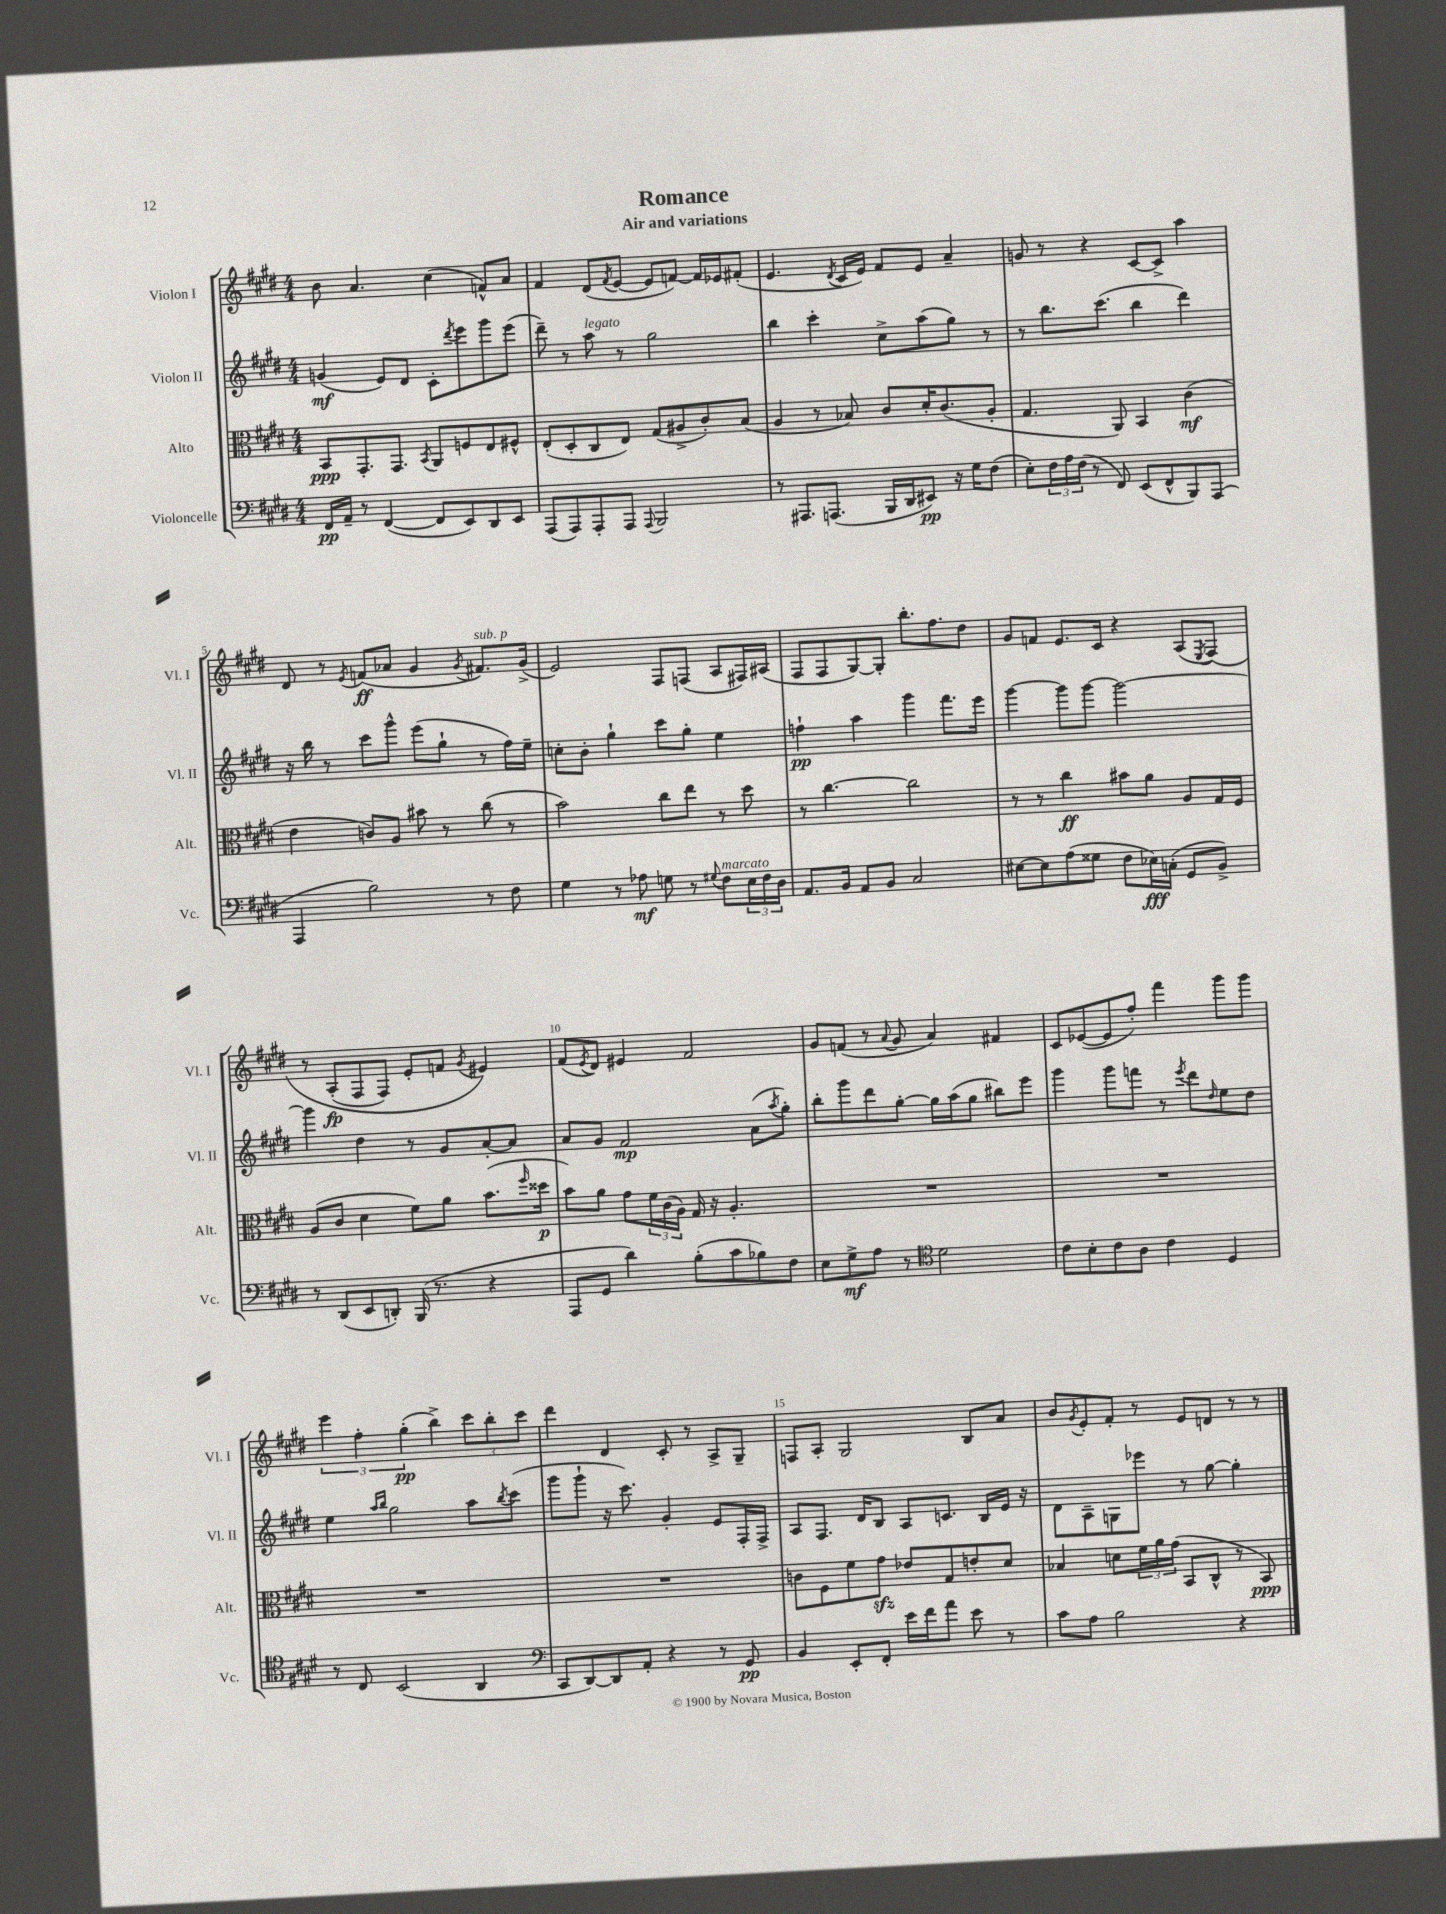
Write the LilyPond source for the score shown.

\header { title = "Romance" subtitle = "Air and variations" }
<<
\new StaffGroup <<
\new Staff = "s0" \with { instrumentName = "Violon I" shortInstrumentName = "Vl. I" } {
    \clef treble \key e \major \numericTimeSignature \time 4/4
    b'8 a'4. cis''4( f'8-^) a'8 |
    fis'4 dis'8( \acciaccatura { fis'8 } e'8~ e'8 f'8~) f'16 ees'16 fis'8-.( |
    e'4. \acciaccatura { dis'8 } cis'16 e'16) fis'8 e'8 a'4-- |
    g'8 r8 r4 cis'8~ cis'8-> a''4 |
    dis'8 r8 \acciaccatura { e'8 } f'8\ff( aes'8 gis'4 \acciaccatura { gis'8 } fis'8.^\markup { \italic "sub. p" }) gis'16->( |
    e'2) fis8 f8( a8 fis16) ais16( |
    fis8 fis8 gis8~) gis8-. b''8.-. fis''8. dis''8 |
    gis'8 f'8 e'8. cis'16 r4 a8( \acciaccatura { e8 } fis8)\( |
    r8 a8-.\fp( fis8 fis8) e'8-. f'8 \acciaccatura { gis'8 } eis'4\) |
    fis'8( \acciaccatura { e'8 } dis'8) eis'4 fis'2 |
    gis'8 f'8( r8 \appoggiatura { a'8 } gis'8 a'4) fis'4 |
    cis'8 ees'8~( ees'8 fis''8-.) fis'''4 gis'''8 gis'''8 |
    \tuplet 3/2 { e'''4 fis''4-. gis''4-.\pp( } b''4->) \tuplet 3/2 { cis'''8 b''8-. cis'''8 } |
    dis'''4 dis'4 cis'8-. r8 a8-> gis8-- |
    f8 a8-. gis2 b8 a'8 |
    b'8 \acciaccatura { gis'8 } e'8-. fis'8-. r8 e'8 d'8 r8 r8 \bar "|." |
}
\new Staff = "s1" \with { instrumentName = "Violon II" shortInstrumentName = "Vl. II" } {
    \clef treble \key e \major \numericTimeSignature \time 4/4
    g'4\mf( e'8) dis'8 cis'8-. \acciaccatura { dis'''8 } e'''8 gis'''8 e'''8( |
    dis'''8--) r8 a''8^\markup { \italic "legato" } r8 gis''2 |
    b''4 cis'''4-. cis''8-> a''8( gis''8) r8 |
    r8 b''8. cis'''8.( b''4 dis'''4) |
    r16 b''16 r8 cis'''8 gis'''8-^ e'''8( gis''8-! r8 fis''16) e''16-- |
    c''8-. b'8-. gis''4-! cis'''8 gis''8-. e''4 |
    f''4-!\pp a''4 gis'''4 fis'''8. e'''16 |
    gis'''4~ gis'''8 gis'''8~ gis'''2~ |
    gis'''4 dis''4 r8 gis'8 a'8~-. a'8 |
    a'8 gis'8 fis'2\mp a'8( \acciaccatura { a''8 } gis''8-.) |
    b''8-. gis'''8 dis'''8 gis''8~-. gis''16 a''16( gis''8 bis''8) e'''8 |
    gis'''4 gis'''8 f'''8 r8 \acciaccatura { e'''8 } dis'''8 \grace { dis''16 } e''8 dis''8 |
    e''4 \grace { a''16 b''16 } gis''2 a''8 \acciaccatura { b''8 } cis'''8( |
    gis'''8 gis'''8-! r16 cis'''8.) gis'4-. e'8 fis16-. fis16-> |
    a8 fis8. dis'16 b8 a8 c'8. b16 e'16 r16 |
    dis'8 a8-- g8 ees'''8 r8 gis''8~ gis''4-. \bar "|." |
}
\new Staff = "s2" \with { instrumentName = "Alto" shortInstrumentName = "Alt." } {
    \clef alto \key e \major \numericTimeSignature \time 4/4
    b,8\ppp gis,8.-. gis,8. \acciaccatura { b,8 } a,8 f8 e8 fis8-^ |
    e8-.( dis8-. cis8 e8) gis8( ais8-> cis'8-.) b8( |
    a4 r8 bes8) cis'8 dis'16-. cis'8.( a8-. |
    gis4. a,8) b,4 cis'4\mf( |
    e'4 c'8) a8 bis'8 r8 cis''8( r8 |
    b'2) cis''8 e''8 r8 dis''8 |
    r8 cis''4.~ cis''2 |
    r8 r8 cis''4\ff bis'8 a'8 a8 gis16 fis16 |
    a8( cis'8 dis'4 fis'8) a'8 b'8.( \grace { fis''16 } disis''16\p |
    b'8) a'8 gis'8 \tuplet 3/2 { fis'16 cis'16( a16) } gis16 r16 a4.-. |
    R1 |
    R1 |
    R1 |
    R1 |
    c'8 fis8 fis'8 gis'8\sfz ees'8 gis8 e'8-. dis'8 |
    bes4 d'8 \tuplet 3/2 { fis'16 a'16 gis'16( } b,8 cis8-^ r8 b,8\ppp) \bar "|." |
}
\new Staff = "s3" \with { instrumentName = "Violoncelle" shortInstrumentName = "Vc." } {
    \clef bass \key e \major \numericTimeSignature \time 4/4
    fis,16\pp a,16-- r8 fis,4~( fis,8 e,8) dis,8 e,8 |
    a,,8( a,,8) a,,8-. a,,8 \appoggiatura { a,,8 } b,,2 |
    r8 ais,,8. a,,8.( b,,16 dis,16 eis,8\pp) r16 gis16 fis8( |
    e8-.) \tuplet 3/2 { fis16 a16 fis16( } r8 fis,8) e,8( fis,8-^ b,,8) a,,8( |
    a,,4 b2) r8 fis8 |
    gis4 r8 aes8\mf g8 r8 \appoggiatura { gis8 } fis8^\markup { \italic "marcato" } \tuplet 3/2 { e16 fis16 dis16 } |
    a,8. b,16 a,8 b,8 cis2 |
    eis8~ eis8 a8( gisis8 fis8 ees16\fff) c16-.( gis,8 b,8->) |
    r8 dis,8( e,8 d,8-.) b,,16( r8. r4 |
    a,,8 gis,8 dis'4) b8-.( cis'8 bes8) fis8 |
    e8 gis8->\mf a8 r8 \clef tenor dis'2 |
    cis'8 b8-. cis'8 a8 cis'4 dis4 |
    r8 cis8 b,2( a,4 |
    \clef bass cis,8 dis,8~) dis,8 a,8-. r4 r8 gis,8\pp |
    b,4 e,8-. fis,8-. e'16 fis'16 a'8 e'8 r8 |
    cis'8 a8 b2 r4 \bar "|." |
}
>>
>>
\layout { \context { \Score \override BarNumber.break-visibility = ##(#f #t #t) barNumberVisibility = #(every-nth-bar-number-visible 5) } }
